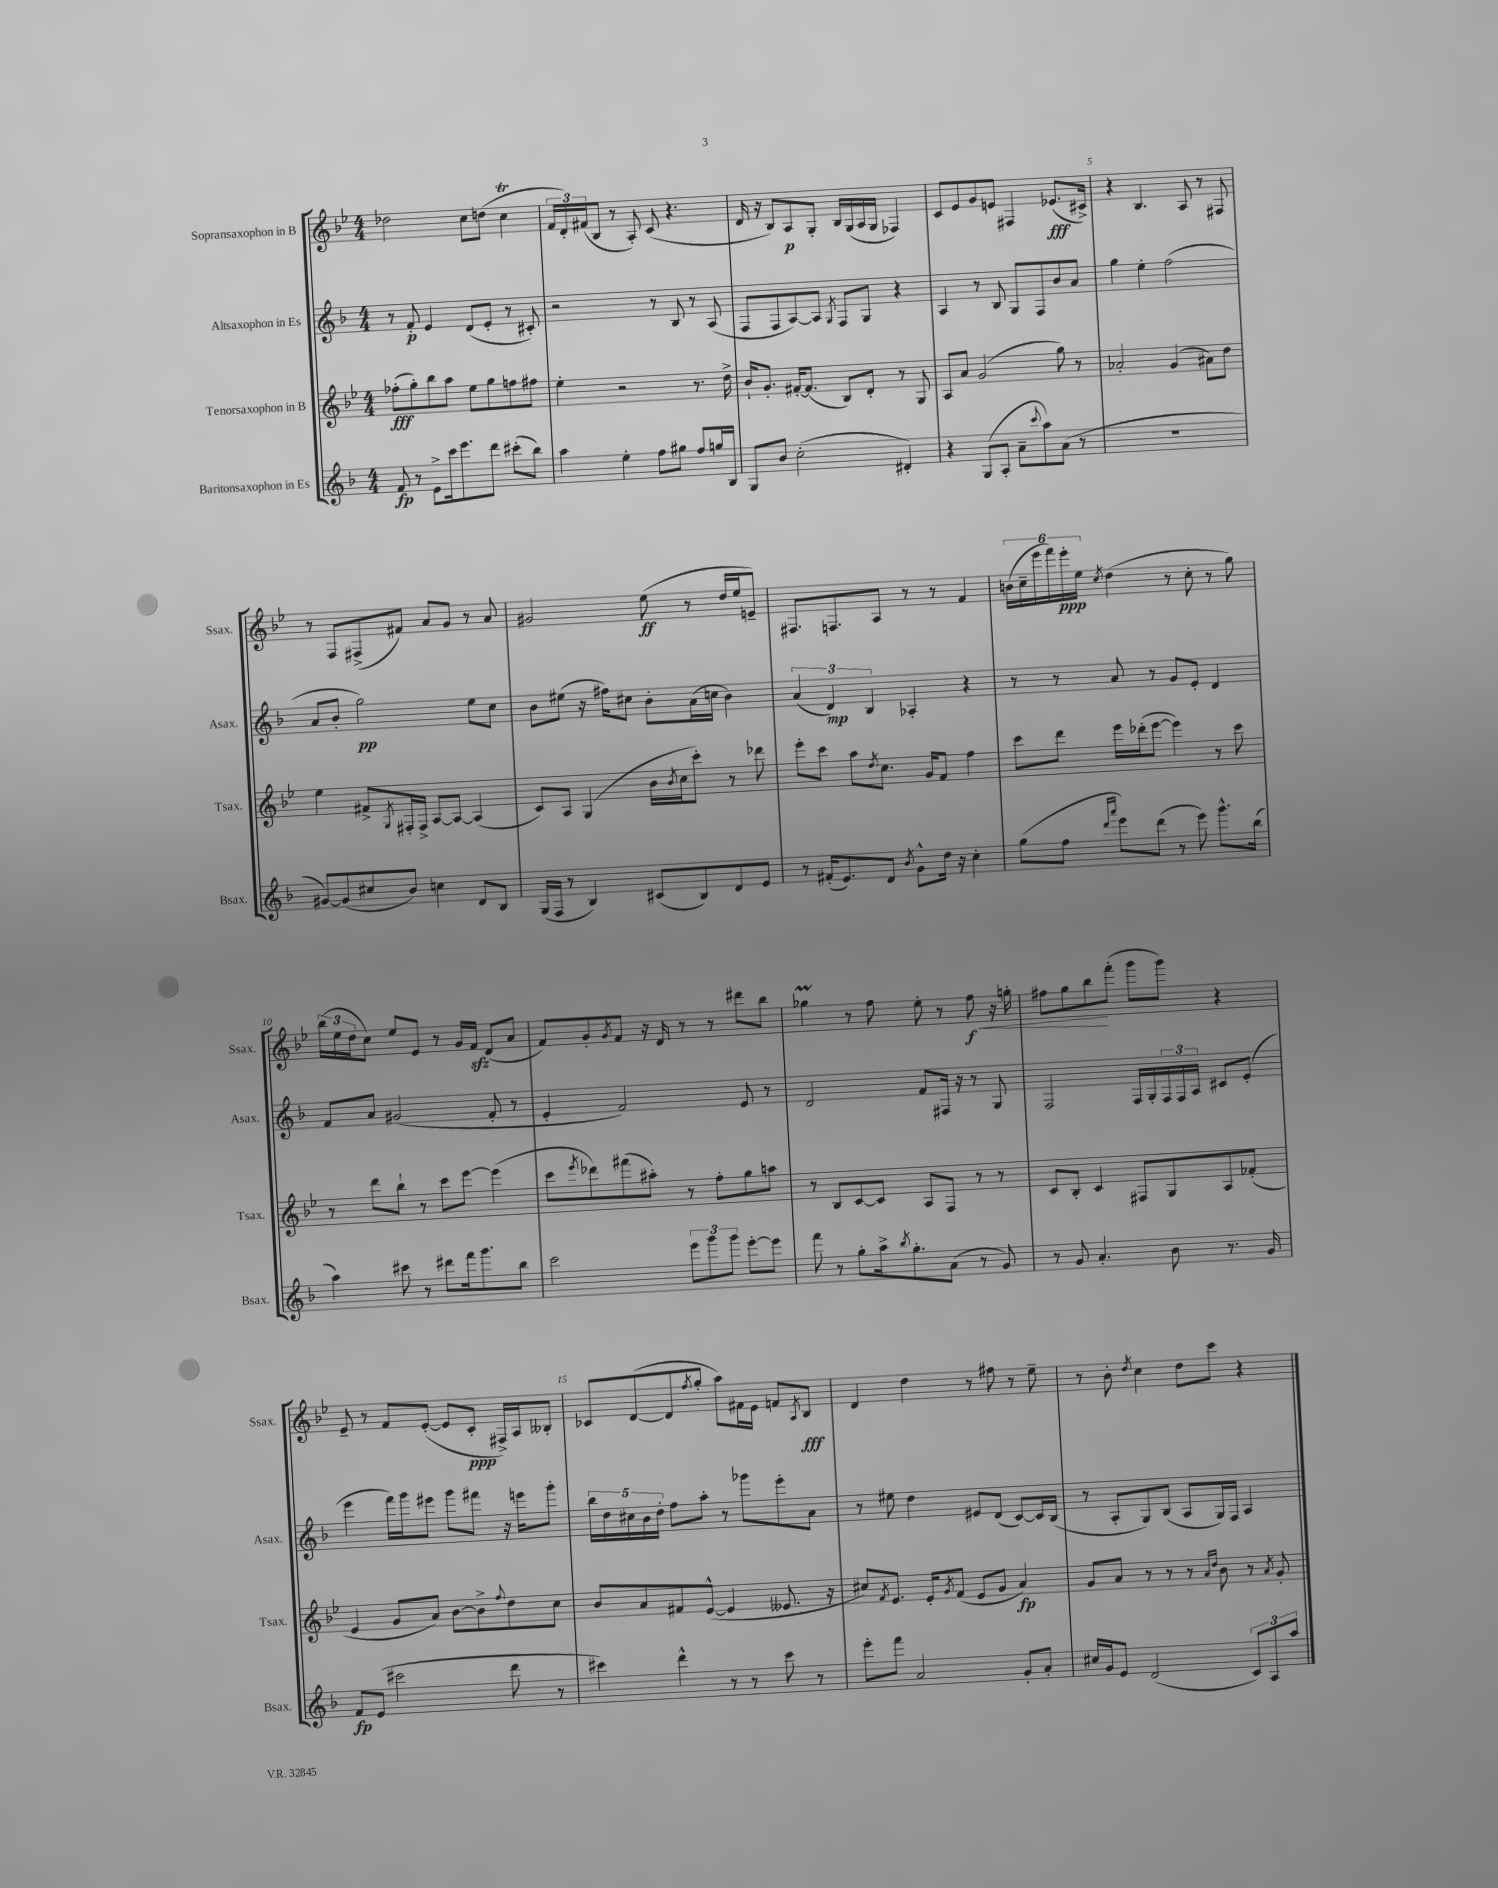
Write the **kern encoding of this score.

**kern	**kern	**kern	**kern
*staff4	*staff3	*staff2	*staff1
*clefG2	*clefG2	*clefG2	*clefG2
*k[b-]	*k[b-e-]	*k[b-]	*k[b-e-]
*M4/4	*M4/4	*M4/4	*M4/4
8f	(8ff-'	8r	2dd-
8r	8gg')	8f'	.
8e^	8bb-	4e	.
16ccc	8aa	.	.
8.eee	.	.	.
.	8ee-	(8d	8cc
8ddd	8gg	8e'	(8dd
(8ccc#'	8ff	8r	4cc
8bb-)	8ff#	8c#')	.
=	=	=	=
4aa	4ee-'	2r	24f
.	.	.	24d')
.	.	.	(24f#
.	.	.	8B-
4ee'	2r	.	8r
.	.	.	8A')
8ff	.	8r	(8c
8gg#	.	8B-	4.r
8ff	8.r	8r	.
16gg	.	(8A	.
16B-	16dd^	.	.
=	=	=	=
8G	16b-`	8F	16d
.	8.g'	.	16r
8b-	.	8F	8B-)
(2cc'	[16f#'	[8A)	8A
.	(8.f#]	.	.
.	.	8A]	8G'
.	.	8qG	.
.	8B-)	8F	16B-
.	.	.	(16G
.	8d'	8G	16A
.	.	.	16G
4d#')	8r	4r	4F-)
.	8G	.	.
=	=	=	=
4r	8A	4A	8c
.	8a	.	8e-
(8G	(2g	8r	8g
8A'	.	8B-	8e
8a~	.	8G	4F#
8qqccc	.	.	.
8aa)	.	8F	.
(8a	8gg)	8b-	(8.e-
8r	8r	8a	.
.	.	.	16c#^)
=	=	=	=
1r	2a-'	4gg	4r
.	.	4ee'	4.B-
.	(4g	(2ff	.
.	.	.	8A
.	8a#)	.	8r
.	8dd	.	8F#
=	=	=	=
[8g#)	4ee-	8a	8r
(8g#]	.	8b-'	8F
8cc#	8f#^	2gg)	(8F#^
.	8qG	.	.
8b-)	16F#'	.	8f#)
.	16F#^	.	.
4cc	[8A	.	8a
.	8A_	.	8g
8d	(4A]	8ee	8r
8B-	.	8cc	8a
=	=	=	=
(16G	8c)	8b-	2g#
16F	.	.	.
8r	8A	(8ee#	.
4B-)	(4G	16r	.
.	.	16ff#)	.
.	.	8cc#	.
(8c#	16b-	8b-'	(8ee-
.	8qb-	.	.
.	16cc	.	.
8B-)	8ccc')	(16a	8r
.	.	16cc	.
8d	8r	4b-)	16dd
.	.	.	16ee-
8e	8ddd-	.	8e~)
=	=	=	=
8r	8eee-'	(6a	8.F#
(16f#'	8ccc	.	.
.	.	6d)	.
8.e)	.	.	8.F
.	8aa	.	.
.	.	6B-	.
.	8qdd	.	.
8d	8.cc	.	8A
8qb-	.	.	.
8g^^	.	4A-'	8r
.	16g	.	.
16dd	8f	.	8r
16r	.	.	.
4cc'	4ff	4r	4f
=	=	=	=
(8gg	8ccc	8r	(24b
.	.	.	24cc~
.	.	.	24eee-
8ff	8ddd	8r	24fff)
.	.	.	24eee-'
.	.	.	24ee-
16qqddd	.	.	.
16qqaaa	.	.	8qcc
8eee)	16eee-	8a	(4dd
.	(16ddd-'	.	.
(8ddd	[8eee-	8r	.
8r	4eee-])	8g	8r
8eee)	.	8e'	8cc'
8.ggg^^	8r	4d	8r
.	8ccc	.	8gg)
(16bb-	.	.	.
=	=	=	=
4aa)	8r	8f	(24bb-
.	.	.	24ee-
.	.	.	24dd
.	8ddd	8a	8cc)
8ccc#	8bb-`	(2g#	8ee-
8r	8r	.	8e-
8ddd#	8ccc	.	8r
16fff	[8eee-	.	16g
8.ggg	.	.	16f
.	(4eee-]	8f'	(8d
8bb-	.	8r	8a
=	=	=	=
2ccc	8ccc	4e'	8f)
.	8qeee-	.	.
.	8ddd-)	.	8g'
.	.	.	8qg
.	(8fff#	2f)	8f
.	8aa#')	.	16r
.	.	.	16d
12eee	8r	.	8r
12ggg	.	.	.
.	8ff'	.	8r
12ggg	.	.	.
[8eee'	8gg	8e	8ddd#
8eee]	8aa	8r	8bb-
=	=	=	=
8fff	8r	2d	4gg-
8r	8B-	.	.
8gg'	[8c	.	8r
16aa^	8c]	.	8ff
8qbb-	.	.	.
8.gg'	.	.	.
.	8A	8f	8ee-'
(8a	8F	16F#	8r
.	.	16r	.
8r	8r	8r	8ff
8g)	8r	8G	16r
.	.	.	16gg'
=	=	=	=
8r	8c	2F	8ff#
8g	8B-'	.	8gg
4.a'	4c	.	8bb-
.	.	.	(8fff'
.	8F#	16F	8ggg
.	.	16G'	.
8b-	8G	24F	8ggg)
.	.	24F	.
.	.	24A	.
8.r	8A	8c#	4r
.	(8f-'	(8e'	.
16g	.	.	.
=	=	=	=
8f	4e-	4eee	8e-~
(8e	.	.	8r
2ccc#	8g	16fff)	8f
.	.	16ggg	.
.	8a)	8eee#	([8e-'
.	[8b-	8ggg	8e-]
.	8b-^]	8fff#	8c'
.	8qqff	.	.
8ddd	8dd	16r	16F#^)
.	.	16eee	16A
8r	8cc	8ggg'	8B--'
=	=	=	=
4ccc#)	8b-	20bb-	8c-
.	.	20dd	.
.	.	20cc#	.
.	8a	.	([8d
.	.	20b-	.
.	.	20dd'	.
4ddd^^	8f#	8ff	8d]
.	.	.	8qff
.	([8e-^^	8aa'	8gg'
8r	4e-]	8r	8aa)
8r	.	8ggg-	16f#
.	.	.	16e-
8ccc#	8.e--	8eee'	8f
.	.	.	8qA
8r	.	8a	8B-
.	16r	.	.
=	=	=	=
8eee'	8cc#)	8r	4d
.	8qf	.	.
8fff	8.e-	8ee#	.
2a	.	4dd	4dd
.	16e-'	.	.
.	8qg	.	.
.	(8f	.	.
.	8e-	8e#	8r
.	8g	(8d	8ff#
8g'	4a)	[8c)	8r
8a'	.	16c]	8ee-~
.	.	(16B-	.
=	=	=	=
16cc#	8g	8r	8r
16g	.	.	.
8e	8a	8A'	8b-'
.	.	.	8qdd
(2d	8r	8G)	4cc
.	8r	(8B-	.
.	8r	8A	8dd
.	16qqa	.	.
.	16qqdd	.	.
.	8b-	16G)	8ccc
.	.	16F	.
12c)	8r	4A	4r
12A	.	.	.
.	8qa	.	.
.	8g'	.	.
12aa	.	.	.
==	==	==	==
*-	*-	*-	*-
